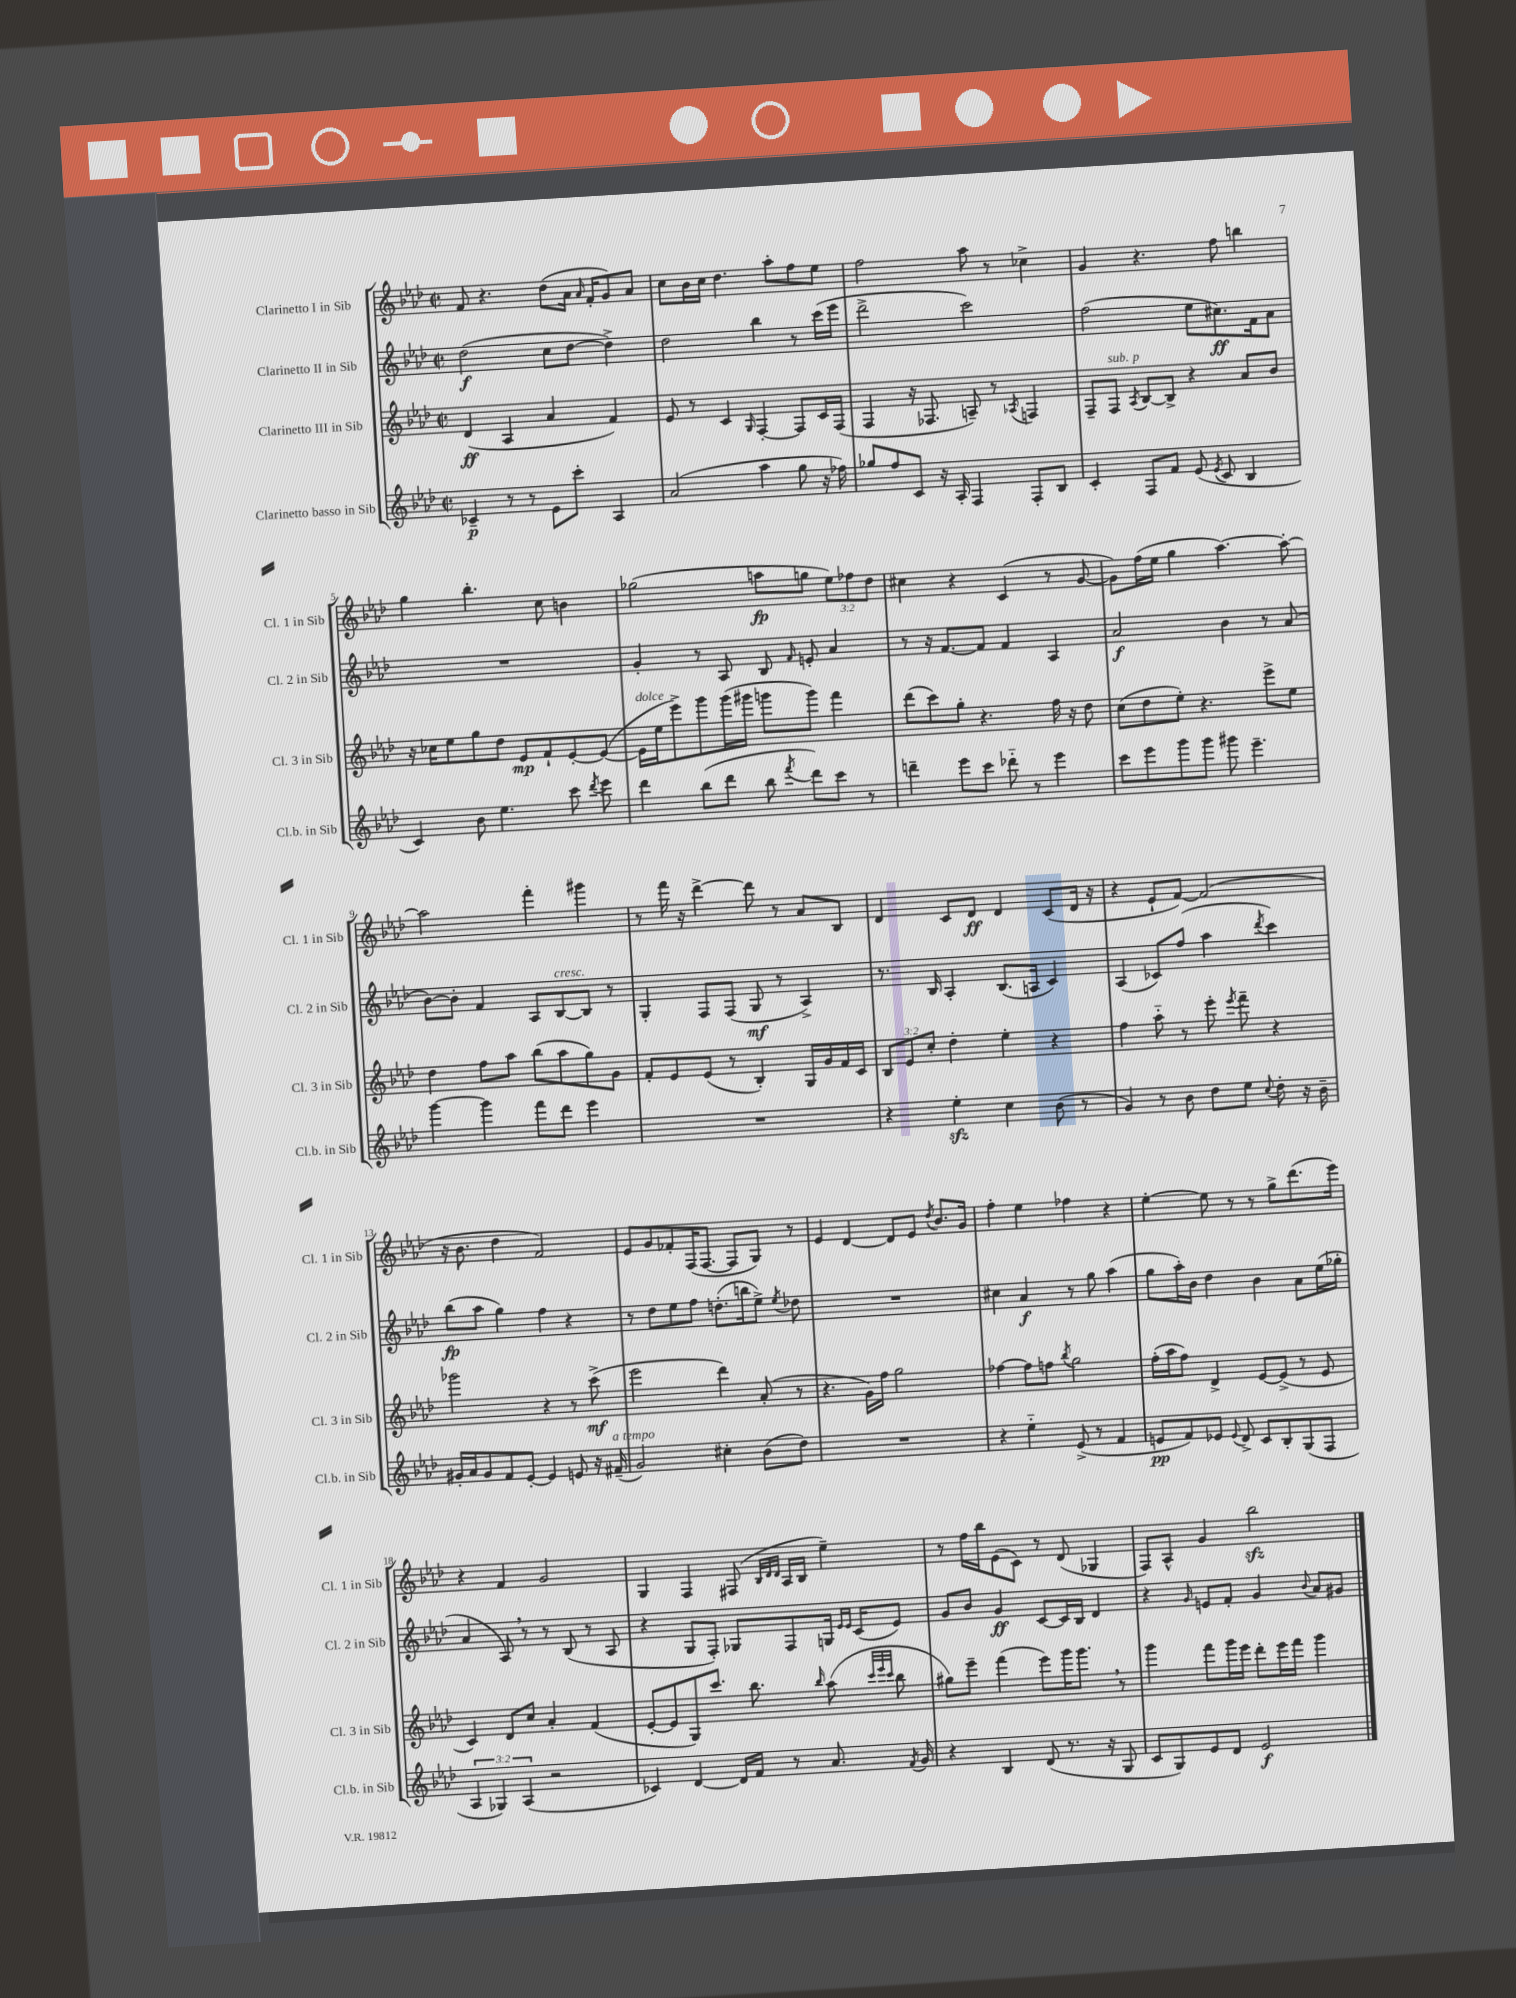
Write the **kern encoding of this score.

**kern	**dynam	**kern	**dynam	**kern	**dynam	**kern	**dynam
*part4	*part4	*part3	*part3	*part2	*part2	*part1	*part1
*staff4	*staff4	*staff3	*staff3	*staff2	*staff2	*staff1	*staff1
*I"Clarinetto basso in Sib	*	*I"Clarinetto III in Sib	*	*I"Clarinetto II in Sib	*	*I"Clarinetto I in Sib	*
*I'Cl.b. in Sib	*	*I'Cl. 3 in Sib	*	*I'Cl. 2 in Sib	*	*I'Cl. 1 in Sib	*
*clefG2	*	*clefG2	*	*clefG2	*	*clefG2	*
*k[b-e-a-d-]	*	*k[b-e-a-d-]	*	*k[b-e-a-d-]	*	*k[b-e-a-d-]	*
*M2/2	*	*M2/2	*	*M2/2	*	*M2/2	*
*met(c|)	*	*met(c|)	*	*met(c|)	*	*met(c|)	*
=1	=1	=1	=1	=1	=1	=1	=1
4c-X~/	p	(4d-/	ff	(2dd-\	f	8f/	.
.	.	.	.	.	.	4.r	.
8r	.	4A-/	.	.	.	.	.
8r	.	.	.	.	.	.	.
8e-\L	.	4a-/	.	8cc\L	.	(8dd-\L	.
8ccc'\J	.	.	.	[8dd-\J	.	16a-\Jk	.
.	.	.	.	.	.	16qqa-/	.
.	.	.	.	.	.	16f'/KL	.
4A-/	.	4f/)	.	4dd-^\])	.	8g/)	.
.	.	.	.	.	.	8a-/J	.
=2	=2	=2	=2	=2	=2	=2	=2
(2a-/	.	8e-/	.	2dd-\	.	8cc\L	.
.	.	8r	.	.	.	16b-\L	.
.	.	.	.	.	.	16cc\JJ	.
.	.	4c/	.	.	.	4.dd-\	.
.	.	16qqG/	.	.	.	.	.
4aa-\	.	[4F'/	.	4bb-\	.	.	.
.	.	.	.	.	.	8aa-'\L	.
8gg\	.	8F/L]	.	8r	.	8ff\	.
16r	.	16c/L	.	(16ccc\LL	.	8ee-\J	.
16ff-X\)	.	(16F/JJ	.	16eee-\JJ	.	.	.
=3	=3	=3	=3	=3	=3	=3	=3
8gg-X/L	.	4F/	.	2ddd-^\	.	2ff\	.
8ff/	.	.	.	.	.	.	.
8c/J	.	16r	.	.	.	.	.
.	.	8.F-X/	.	.	.	.	.
16r	.	.	.	.	.	.	.
16A-'/	.	.	.	.	.	.	.
4F/	.	8An~/)	.	2ccc\)	.	8aa-\	.
.	.	8r	.	.	.	8r	.
.	.	8qA-X/	.	.	.	.	.
8F'/L	.	4Fn/	.	.	.	4cc-X^\	.
8B-/J	.	.	.	.	.	.	.
=4	=4	=4	=4	=4	=4	=4	=4
4c'/	.	8F~/L	.	(2ff\	.	4g/	.
!	!	!LO:TX:a:i:t=sub. p	!	!	!	!	!
.	.	8F/J	.	.	.	.	.
.	.	8qA-/	.	.	.	.	.
8F/L	.	[8B-/L	.	.	.	4.r	.
8f/J	.	8B-^/J]	.	.	.	.	.
(8e-/	.	4r	.	8ee-\L	.	.	.
8qe-/	.	.	.	.	.	.	.
8c/	.	.	.	8.cc#X\)	ff	8ff\	.
4B-/	.	8a-/L	.	.	.	4bbn\	.
.	.	.	.	16f\k	.	.	.
.	.	8b-/J	.	8a-\J	.	.	.
!!LO:LB:g=z
=5	=5	=5	=5	=5	=5	=5	=5
4c/)	.	16r	.	1r	.	4gg\	.
.	.	16cc-X\KL	.	.	.	.	.
.	.	8ee-\	.	.	.	.	.
8b-\	.	8gg\	.	.	.	4.bb-'\	.
4.ee-\	.	8dd-\J	.	.	.	.	.
.	.	8e-/L	mp	.	.	.	.
.	.	8f`/	.	.	.	8cc\	.
8ccc\	.	[8e-'/	.	.	.	4bn\	.
8qddd-/	.	.	.	.	.	.	.
8eee-\	.	(8e-/J_	.	.	.	.	.
=6	=6	=6	=6	=6	=6	=6	=6
!	!	!LO:TX:a:i:t=dolce	!	!	!	!	!
4ddd-\	.	16e-\LL]	.	4g'/	.	(2gg-X\	.
.	.	16ee-\J	.	.	.	.	.
.	.	8eee-^\)	.	.	.	.	.
(8bb-\L	.	8ggg\	.	8r	.	.	.
8ddd-\J	.	(16ggg\L	.	8A-/	.	.	.
.	.	16ggg#X\JJ	.	.	.	.	.
8bb-\	.	8gggn\L	.	8B-/	.	8aan\L	fp
8qfff/	.	.	.	16qqf/	.	.	.
8ddd-\L)	.	8ggg\J)	.	8en'/	.	8ggn\J	.
8ccc\J	.	4fff\	.	4a-/	.	12ee-\L)	.
.	.	.	.	.	.	12ff-X\	.
8r	.	.	.	.	.	.	.
.	.	.	.	.	.	12dd-\J	.
=7	=7	=7	=7	=7	=7	=7	=7
4dddn~\	.	(8ddd-\L	.	8r	.	4cc#X\	.
.	.	8ccc\)	.	16r	.	.	.
.	.	.	.	[8.f/L	.	.	.
8eee-\L	.	8gg'\J	.	.	.	4r	.
8ccc\J	.	4.r	.	8f/J]	.	.	.
8ddd-X\	.	.	.	4f/	.	(4c/	.
8r	.	.	.	.	.	.	.
4eee-\	.	16ff\	.	4A-/	.	8r	.
.	.	16r	.	.	.	.	.
.	.	8dd-\	.	.	.	[8g/	.
=8	=8	=8	=8	=8	=8	=8	=8
8ccc\L	.	(8cc\L	.	2a-/	f	8g\L])	.
8eee-\	.	8dd-\	.	.	.	(16ff\L	.
.	.	.	.	.	.	16ee-\JJ	.
8ggg\	.	8ee-'\J)	.	.	.	4gg\	.
8ggg\J	.	4.r	.	.	.	.	.
8ggg#X\	.	.	.	4b-\	.	[4.aa-\)	.
4.eee-~\	.	.	.	.	.	.	.
.	.	8eee-^\L	.	8r	.	.	.
.	.	8ee-\J	.	(8a-/	.	8aa-'\_	.
!!LO:LB:g=z
=9	=9	=9	=9	=9	=9	=9	=9
[4ggg\	.	4dd-\	.	[8b-\L)	.	2aa-\]	.
.	.	.	.	8b-'\J]	.	.	.
4ggg\]	.	8ff\L	.	4f/	.	.	.
.	.	8aa-\J	.	.	.	.	.
8fff\L	.	(8bb-\L	.	8A-/L	.	4fff'\	.
!	!	!	!	!LO:TX:a:i:t=cresc.	!	!	!
8ddd-\J	.	8aa-\	.	[8B-/	.	.	.
4eee-\	.	8gg\)	.	8B-/J]	.	4ggg#X\	.
.	.	8g\J	.	8r	.	.	.
=10	=10	=10	=10	=10	=10	=10	=10
1r	.	8f'/L	.	4G'/	.	8r	.
.	.	8e-/	.	.	.	16fff\	.
.	.	.	.	.	.	16r	.
.	.	(8e-/J	.	8F/L	.	[4ddd-^\	.
.	.	8r	.	(8F/J	.	.	.
.	.	4B-'/)	.	8G/	mf	8ddd-\]	.
.	.	.	.	8r	.	8r	.
.	.	16G/LL	.	4A-^/)	.	8a-/L	.
.	.	16g/	.	.	.	.	.
.	.	16f/	.	.	.	8B-/J	.
.	.	16c/JJ	.	.	.	.	.
=11	=11	=11	=11	=11	=11	=11	=11
4r	.	12B-/L	.	8.r	.	4d-/	.
.	.	12e-/	.	.	.	.	.
.	.	12cc'/J	.	.	.	.	.
.	.	.	.	16B-/	.	.	.
4ee-zz'\	.	4dd-'\	.	4A-'/	.	8c/L	.
.	.	.	.	.	.	8d-/J	ff
4cc\	.	4ee-'\	.	(8.B-/L	.	4d-/	.
.	.	.	.	16An/Jk	.	.	.
(8b-\	.	4r	.	4c/)	.	(8c/L	.
8r	.	.	.	.	.	16d-/Jk	.
.	.	.	.	.	.	16r	.
=12	=12	=12	=12	=12	=12	=12	=12
4g/)	.	4ff\	.	(4A-/	.	4r	.
8r	.	8aa-\	.	8c-X/L)	.	8e-`/L	.
8b-\	.	8r	.	(8ff/J	.	[8f/J)	.
8dd-\L	.	8eee-'\	.	4aa-\	.	(2f/]	.
.	.	8qeee-/	.	.	.	.	.
8ee-\J	.	8fff~\	.	.	.	.	.
8qqcc/	.	.	.	8qddd-/	.	.	.
8dd-'\	.	4r	.	4ccc\)	.	.	.
16r	.	.	.	.	.	.	.
16b-~\	.	.	.	.	.	.	.
!!LO:LB:g=z
=13	=13	=13	=13	=13	=13	=13	=13
16g#X'/LL	.	2ggg-X\	.	(8bb-\L	fp	16r	.
16a-/J	.	.	.	.	.	8.b-\	.
8g#/	.	.	.	8aa-\J	.	.	.
8f/	.	.	.	4gg\)	.	4dd-\	.
[8e-'/J	.	.	.	.	.	.	.
4e-/]	.	4r	.	4ff\	.	2f/)	.
8en/	.	8r	.	4r	.	.	.
16r	.	(8ccc^\	mf	.	.	.	.
!LO:TX:a:i:t=a tempo	!	!	!	!	!	!	!
(16f#X~/	.	.	.	.	.	.	.
=14	=14	=14	=14	=14	=14	=14	=14
2g/)	.	2eee-\	.	8r	.	8e-/L	.
.	.	.	.	8dd-\L	.	8g/	.
.	.	.	.	8ee-\	.	8f-X'/	.
.	.	.	.	8ff\J	.	(16F/K	.
.	.	.	.	.	.	[8.F/J	.
4cc#X'\	.	4ddd-\)	.	(8.ddn'\L	.	.	.
.	.	.	.	.	.	8F/L]	.
.	.	.	.	16bbn\k	.	.	.
(8b-\L	.	(8a-'/	.	8ee-^\J)	.	8G/J)	.
.	.	.	.	8qee-/	.	.	.
8dd-\J)	.	8r	.	8dd-X\	.	8r	.
=15	=15	=15	=15	=15	=15	=15	=15
1r	.	4.r	.	1r	.	4e-/	.
.	.	.	.	.	.	[4d-/	.
.	.	16g\LL)	.	.	.	.	.
.	.	16ff\JJ	.	.	.	.	.
.	.	2gg\	.	.	.	8d-/L]	.
.	.	.	.	.	.	8e-/J	.
.	.	.	.	.	.	8qdd-/	.
.	.	.	.	.	.	8.b-/L	.
.	.	.	.	.	.	16g/Jk	.
=16	=16	=16	=16	=16	=16	=16	=16
4r	.	[4ff-X\	.	4cc#X\	.	4ff'\	.
4ee-\	.	8ff-\L]	.	4a-/	f	4ee-\	.
.	.	8ffn\J	.	.	.	.	.
.	.	8qbb-/	.	.	.	.	.
(8e-^/	.	2gg\	.	8r	.	4ff-X\	.
8r	.	.	.	8gg\	.	.	.
4f/	.	.	.	(4aa-\	.	4r	.
=17	=17	=17	=17	=17	=17	=17	=17
8en/L	pp	(16ff'\LL	.	8gg\L	.	[4ee-'\	.
.	.	16aa-\J	.	.	.	.	.
8f/)	.	8ff\J)	.	16aa-'\L)	.	.	.
.	.	.	.	16b-\JJ	.	.	.
8e-X/J	.	4d-^/	.	4dd-\	.	8ee-\]	.
8qqe-/	.	.	.	.	.	.	.
8d-^/	.	.	.	.	.	8r	.
8c/L	.	[8e-/L	.	4b-\	.	8r	.
8B-'/	.	(8e-^/J]	.	.	.	8gg^\L	.
(8G/	.	8r	.	8a-\L	.	(8.ddd-\	.
8F/J	.	8e-/	.	(16ee-\L	.	.	.
.	.	.	.	16gg-X'\JJ	.	16eee-\Jk)	.
!!LO:LB:g=z
=18	=18	=18	=18	=18	=18	=18	=18
6A-/	.	4c/)	.	4a-/	.	4r	.
6G-X/)	.	.	.	.	.	.	.
.	.	8d-/L	.	8A-,/)	.	4f/	.
(6A-/	.	.	.	.	.	.	.
.	.	8cc/J	.	8r	.	.	.
2r	.	4a-'/	.	8r	.	2g/	.
.	.	.	.	(8B-/	.	.	.
.	.	(4f/	.	8r	.	.	.
.	.	.	.	8A-/	.	.	.
=19	=19	=19	=19	=19	=19	=19	=19
4c-X/)	.	[8e-'/L	.	4r	.	4G/	.
.	.	8e-/]	.	.	.	.	.
[4d-/	.	8G/)	.	8G/L	.	4F/	.
.	.	8.ccc/J	.	8F'/J)	.	.	.
16d-/LL]	.	.	.	8G-X/L	.	(8F#X/	.
16f/JJ	.	8.bb-\	.	.	.	.	.
.	.	.	.	.	.	32qqB-/LLL	.
.	.	.	.	.	.	32qqd-/	.
.	.	.	.	.	.	32qqd-/JJJ	.
8r	.	.	.	8F/	.	16A-/LL	.
.	.	.	.	.	.	16B-/JJ	.
.	.	16qqbb-/	.	.	.	.	.
8.a-/	.	(8aa-\	.	16Gn/Jk	.	4ee-~\)	.
.	.	.	.	16qqe-/LL	.	.	.
.	.	.	.	16qqe-/JJ	.	.	.
.	.	.	.	(16c/KL	.	.	.
.	.	32qqccc/LLL	.	.	.	.	.
.	.	32qqeee-/	.	.	.	.	.
.	.	32qqccc/JJJ	.	.	.	.	.
.	.	8bb-\	.	8e-/J)	.	.	.
8qf/	.	.	.	.	.	.	.
16g/	.	.	.	.	.	.	.
=20	=20	=20	=20	=20	=20	=20	=20
4r	.	8gg#X\L)	.	8g/L	.	8r	.
.	.	8eee-~\J	.	8b-/J	.	16ff\LL	.
.	.	.	.	.	.	16bb-\J	.
4B-/	.	(4fff\	.	4g/	ff	(8e-\	.
.	.	.	.	.	.	8c\J)	.
(8d-/	.	8eee-\L)	.	[8c/L	.	8r	.
8.r	.	16ggg\K	.	16c/L]	.	(8d-/	.
.	.	8.ggg,\J	.	16B-/JJ	.	.	.
.	.	.	.	4d-/	.	4G-X/	.
16r	.	.	.	.	.	.	.
8G/	.	8r	.	.	.	.	.
=21	=21	=21	=21	=21	=21	=21	=21
8c/L	.	4ggg\	.	4r	.	8F/L)	.
8G/)	.	.	.	.	.	8A-^^/J	.
.	.	.	.	16qqg/	.	.	.
8e-/	.	8fff\L	.	8en/L	.	4g/	.
8d-/J	.	16ggg\L	.	8f'/J	.	.	.
.	.	16eee-\JJ	.	.	.	.	.
2e-/	f	8ddd-'\L	.	4g/	.	2bb-zz\	.
.	.	16eee-\L	.	.	.	.	.
.	.	16fff\JJ	.	.	.	.	.
.	.	.	.	8qqb-/	.	.	.
.	.	4ggg\	.	8a-/L	.	.	.
.	.	.	.	8g#X/J	.	.	.
==	==	==	==	==	==	==	==
*-	*-	*-	*-	*-	*-	*-	*-
